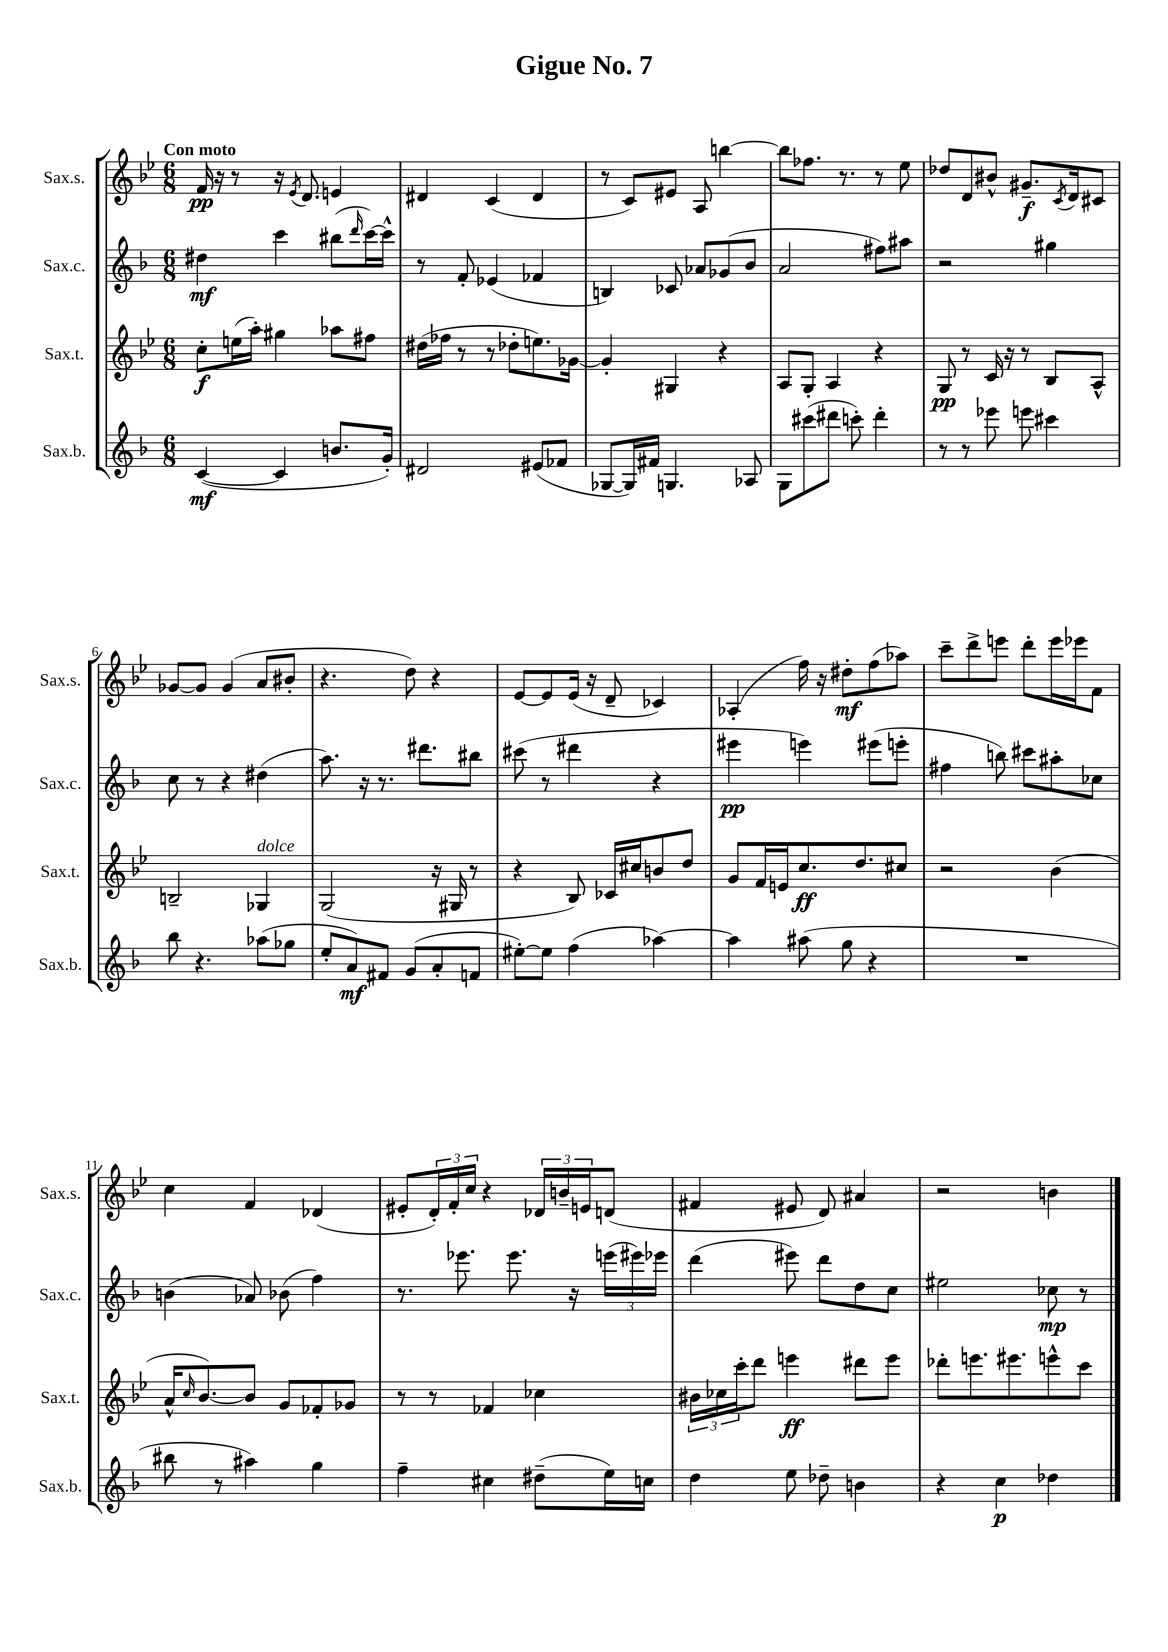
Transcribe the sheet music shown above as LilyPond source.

\header { title = "Gigue No. 7" }
<<
\new StaffGroup <<
\new Staff = "s0" \with { instrumentName = "Sax.s." shortInstrumentName = "Sax.s." } {
    \clef treble \key bes \major \numericTimeSignature \time 6/8 \tempo "Con moto"
    f'16\pp r16 r8 r16 \acciaccatura { ees'8 } d'8. e'4 |
    dis'4 c'4( dis'4 |
    r8 c'8) eis'8 a8 b''4~ |
    b''8 fes''8. r8. r8 ees''8 |
    des''8 d'8 bis'8-^ gis'8.--\f \acciaccatura { c'8 } d'16 cis'8 |
    ges'8~ ges'8 ges'4( a'8 bis'8-. |
    r4. d''8) r4 |
    ees'8~ ees'8 ees'16( r16 d'8-- ces'4) |
    aes4-.( f''16) r16 dis''8-.\mf f''8( aes''8) |
    c'''8-- d'''8-> e'''8 d'''8-. e'''16 ees'''16 f'8 |
    c''4 f'4 des'4( |
    eis'8-. \tuplet 3/2 { d'16-.) f'16-. c''16 } r4 \tuplet 3/2 { des'16 b'16-- e'16 } d'8( |
    fis'4 eis'8 d'8) ais'4 |
    r2 b'4 \bar "|." |
}
\new Staff = "s1" \with { instrumentName = "Sax.c." shortInstrumentName = "Sax.c." } {
    \clef treble \key f \major \numericTimeSignature \time 6/8
    dis''4\mf c'''4 bis''8( \grace { d'''16 } c'''16~) c'''16-^ |
    r8 f'8-. ees'4( fes'4 |
    b4) ces'8 aes'8 ges'8( bes'8 |
    a'2 fis''8) ais''8 |
    r2 gis''4 |
    c''8 r8 r4 dis''4( |
    a''8.) r16 r8. dis'''8. bis''8 |
    cis'''8( r8 dis'''4 r4 |
    eis'''4\pp e'''4) eis'''8( e'''8-. |
    fis''4 b''8) cis'''8 ais''8-. ces''8 |
    b'4( aes'8) bes'8( f''4) |
    r8. ees'''8. ees'''8. r16 \tuplet 3/2 { e'''16( eis'''16) ees'''16 } |
    d'''4( eis'''8) d'''8 d''8 c''8 |
    eis''2 ces''8\mp r8 \bar "|." |
}
\new Staff = "s2" \with { instrumentName = "Sax.t." shortInstrumentName = "Sax.t." } {
    \clef treble \key bes \major \numericTimeSignature \time 6/8
    c''8-.\f e''16( a''16-.) gis''4 aes''8 fis''8 |
    dis''16( fes''16 r8 r8 des''8-. e''8.) ges'16~ |
    ges'4-. gis4 r4 |
    a8 g8-. a4 r4 |
    g8\pp r8 c'16 r16 r8 bes8 a8-^ |
    b2-- ges4^\markup { \italic "dolce" } |
    g2( r16 gis16 r8 |
    r4 bes8) ces'16 cis''16 b'8 d''8 |
    g'8 f'16 e'16 c''8.\ff d''8. cis''8 |
    r2 bes'4( |
    a'16-^ \grace { c''16 } bes'8.~) bes'8 g'8 fes'8-. ges'8 |
    r8 r8 fes'4 ces''4 |
    \tuplet 3/2 { bis'16 ces''16 c'''16-. } d'''8 e'''4\ff dis'''8 e'''8 |
    des'''8-. e'''8. eis'''8. e'''8-^ c'''8 \bar "|." |
}
\new Staff = "s3" \with { instrumentName = "Sax.b." shortInstrumentName = "Sax.b." } {
    \clef treble \key f \major \numericTimeSignature \time 6/8
    c'4~\mf( c'4 b'8. g'16-.) |
    dis'2 eis'8( fes'8 |
    ges8~ ges16) fis'16 g4. aes8 |
    g8 cis'''8( dis'''8 c'''8-.) dis'''4-. |
    r8 r8 ees'''8 e'''8 cis'''4 |
    bes''8 r4. aes''8( ges''8 |
    e''8-. a'8\mf) fis'8 g'8( a'8-. f'8 |
    eis''8~-.) eis''8 f''4( aes''4~) |
    aes''4 ais''8( g''8 r4 |
    R2. |
    bis''8 r8 ais''4) g''4 |
    f''4-- cis''4 dis''8--( e''16) c''16 |
    d''4 e''8 des''8-- b'4 |
    r4 c''4\p des''4 \bar "|." |
}
>>
>>
